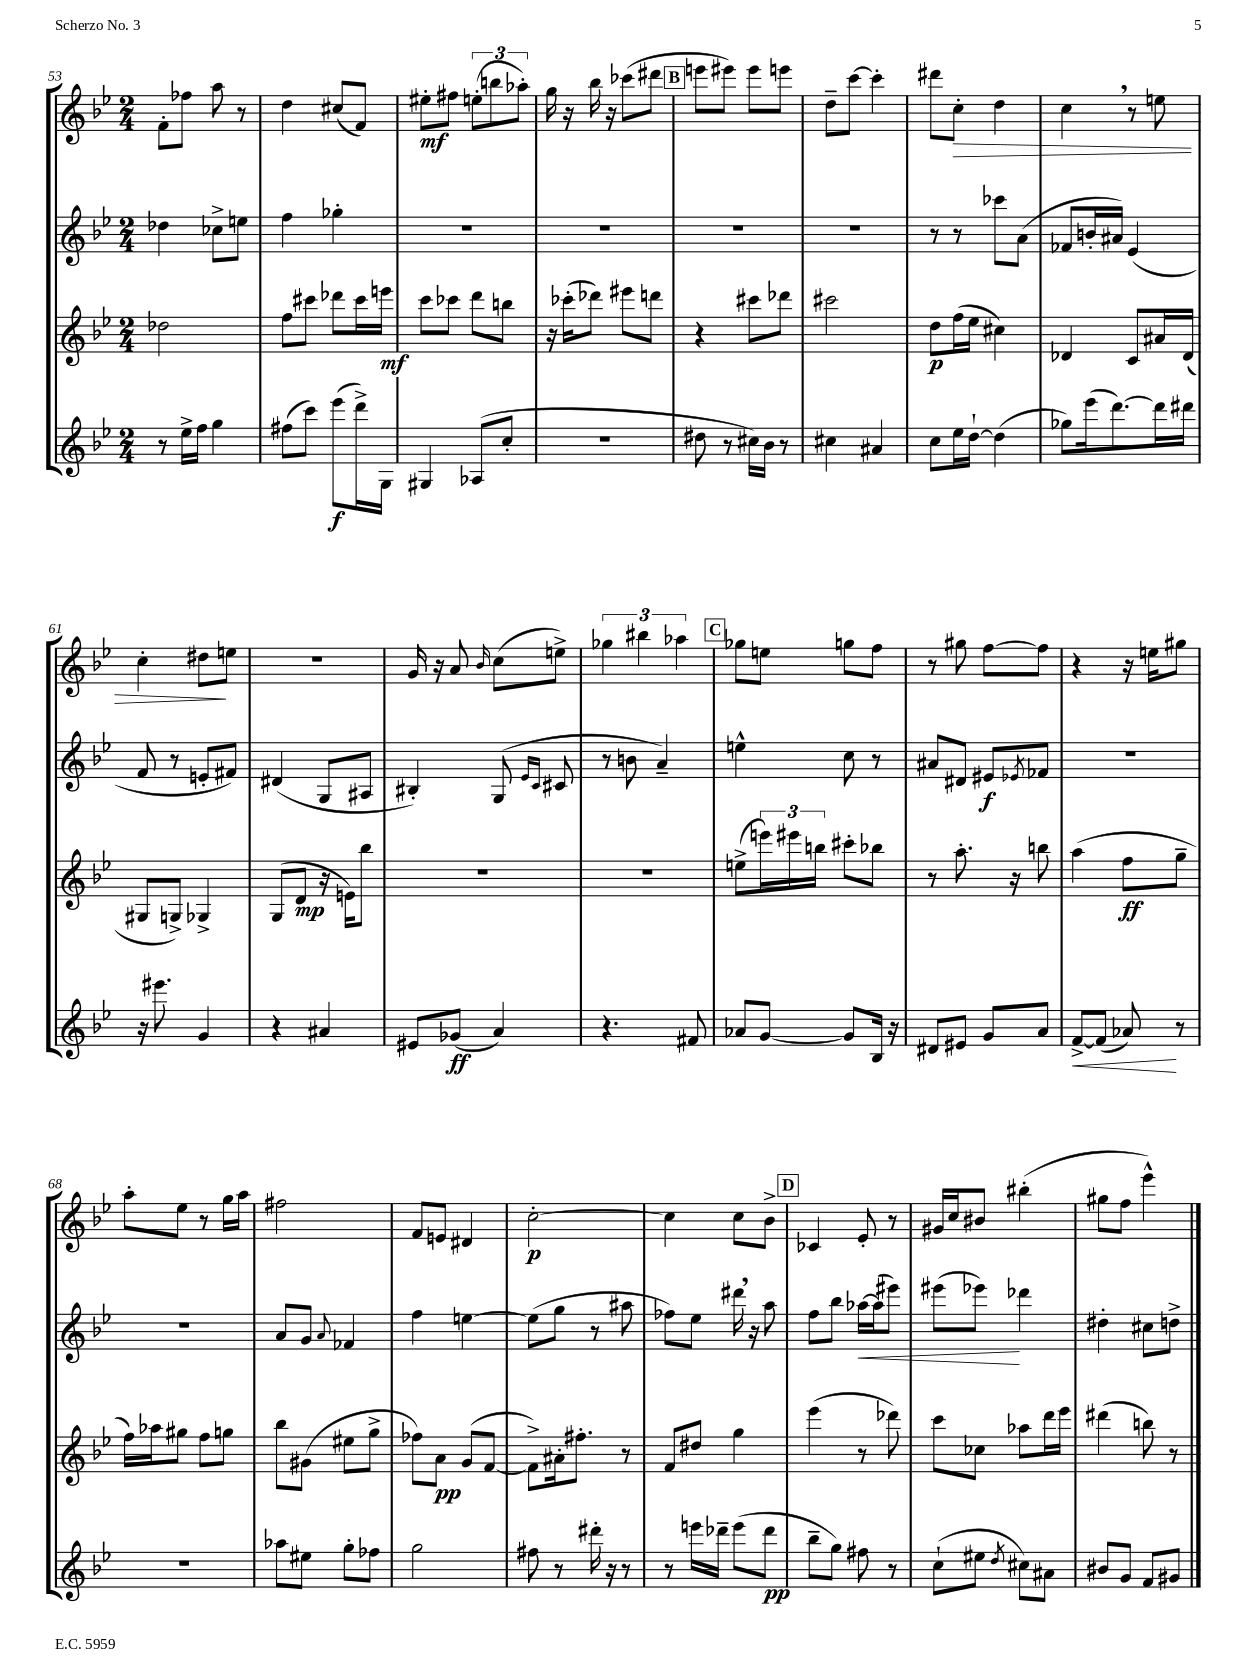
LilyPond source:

<<
\new StaffGroup <<
\new Staff = "s0" {
    \clef treble \key bes \major \numericTimeSignature \time 2/4
    f'8-. fes''8 a''8 r8 |
    d''4 cis''8( f'8) |
    eis''8-.\mf fis''8 \tuplet 3/2 { e''8-.( b''8 aes''8-.) } |
    g''16 r16 bes''16 r16 ces'''8( dis'''8 |
    \mark \markup { \box "B" } e'''8 eis'''8) eis'''8 e'''8 |
    d''8-- c'''8~ c'''4-. |
    dis'''8 c''8-.\> d''4 |
    c''4 \breathe r8 e''8 |
    c''4-. dis''8\! e''8 |
    R2 |
    g'16 r16 a'8 \grace { bes'16 } c''8( e''8->) |
    \tuplet 3/2 { ges''4 bis''4 aes''4 } |
    \mark \markup { \box "C" } ges''8 e''8 g''8 f''8 |
    r8 gis''8 f''8~ f''8 |
    r4 r16 e''16 gis''8 |
    a''8-. ees''8 r8 g''16 a''16 |
    fis''2 |
    f'8 e'8 dis'4 |
    c''2~-.\p |
    c''4 c''8 bes'8-> |
    \mark \markup { \box "D" } ces'4 ees'8-. r8 |
    gis'16 c''16 bis'8 bis''4-.( |
    gis''8 f''8 ees'''4-^) \bar "|." |
}
\new Staff = "s1" {
    \clef treble \key bes \major \numericTimeSignature \time 2/4
    des''4 ces''8-> e''8 |
    f''4 ges''4-. |
    R2 |
    R2 |
    \mark \markup { \box "B" } R2 |
    R2 |
    r8 r8 ces'''8 a'8( |
    fes'8 b'16-. ais'16) ees'4( |
    f'8 r8 e'8-. fis'8) |
    dis'4( g8 ais8 |
    bis4-.) g8( \grace { ees'16 c'16 } cis'8 |
    r8 b'8 a'4--) |
    \mark \markup { \box "C" } e''4-^ c''8 r8 |
    ais'8 dis'8 eis'8\f \acciaccatura { ees'8 } fes'8 |
    R2 |
    R2 |
    a'8 g'8 \appoggiatura { a'8 } fes'4 |
    f''4 e''4~ |
    e''8( g''8 r8 ais''8 |
    fes''8) ees''8 dis'''16 \breathe r16 a''8 |
    \mark \markup { \box "D" } f''8 bes''8 aes''16~\< aes''16( eis'''8) |
    eis'''8( ees'''8\!) des'''4 |
    dis''4-. cis''8 d''8-> \bar "|." |
}
\new Staff = "s2" {
    \clef treble \key bes \major \numericTimeSignature \time 2/4
    des''2 |
    f''8 cis'''8 des'''8 cis'''16 e'''16\mf |
    c'''8 ces'''8 d'''8 b''8 |
    r16 ces'''16-.( des'''8) eis'''8 d'''8 |
    \mark \markup { \box "B" } r4 cis'''8 des'''8 |
    cis'''2 |
    d''8\p f''16( ees''16 cis''4) |
    des'4 c'8 ais'16 des'16( |
    gis8 g8->) ges4-> |
    g8( d'8\mp r16 e'16) bes''8 |
    R2 |
    R2 |
    \mark \markup { \box "C" } e''8->( \tuplet 3/2 { e'''16) eis'''16 b''16 } cis'''8-. bes''8 |
    r8 a''8.-. r16 b''8 |
    a''4( f''8\ff g''8-- |
    f''16) aes''16 gis''8 f''8 g''8 |
    bes''8 gis'8( eis''8 g''8-> |
    fes''8) a'8\pp g'8( f'8~ |
    f'8->) ais'16-. fis''8.-. r8 |
    f'8 dis''8 g''4 |
    \mark \markup { \box "D" } ees'''4( r8 des'''8) |
    c'''8 ces''8 aes''8 d'''16 ees'''16 |
    dis'''4( b''8) r8 \bar "|." |
}
\new Staff = "s3" {
    \clef treble \key bes \major \numericTimeSignature \time 2/4
    r8 ees''16-> f''16 g''4 |
    fis''8( c'''8) ees'''8\f( d'''16->) g16 |
    gis4 aes8( c''8-. |
    r2 |
    \mark \markup { \box "B" } dis''8 r8 cis''16) bes'16 r8 |
    cis''4 ais'4 |
    c''8 ees''16 d''16~-! d''4( |
    ges''8) ees'''16( d'''8.~) d'''16 dis'''16 |
    r16 eis'''8. g'4 |
    r4 ais'4 |
    eis'8 ges'8\ff( a'4) |
    r4. fis'8 |
    \mark \markup { \box "C" } aes'8 g'8~ g'8 bes16 r16 |
    dis'8 eis'8 g'8 a'8 |
    f'8~->\< f'8( aes'8\!) r8 |
    r2 |
    aes''8 eis''8 g''8-. fes''8 |
    g''2 |
    fis''8 r8 dis'''16-. r16 r8 |
    r8 e'''16 des'''16-- e'''8( des'''8\pp |
    \mark \markup { \box "D" } bes''8-- g''8) fis''8 r8 |
    c''8-!( eis''8 \acciaccatura { d''8 } cis''8) ais'8 |
    bis'8 g'8 f'8 gis'8 \bar "|." |
}
>>
>>
\layout { \context { \Score currentBarNumber = #53 } }
